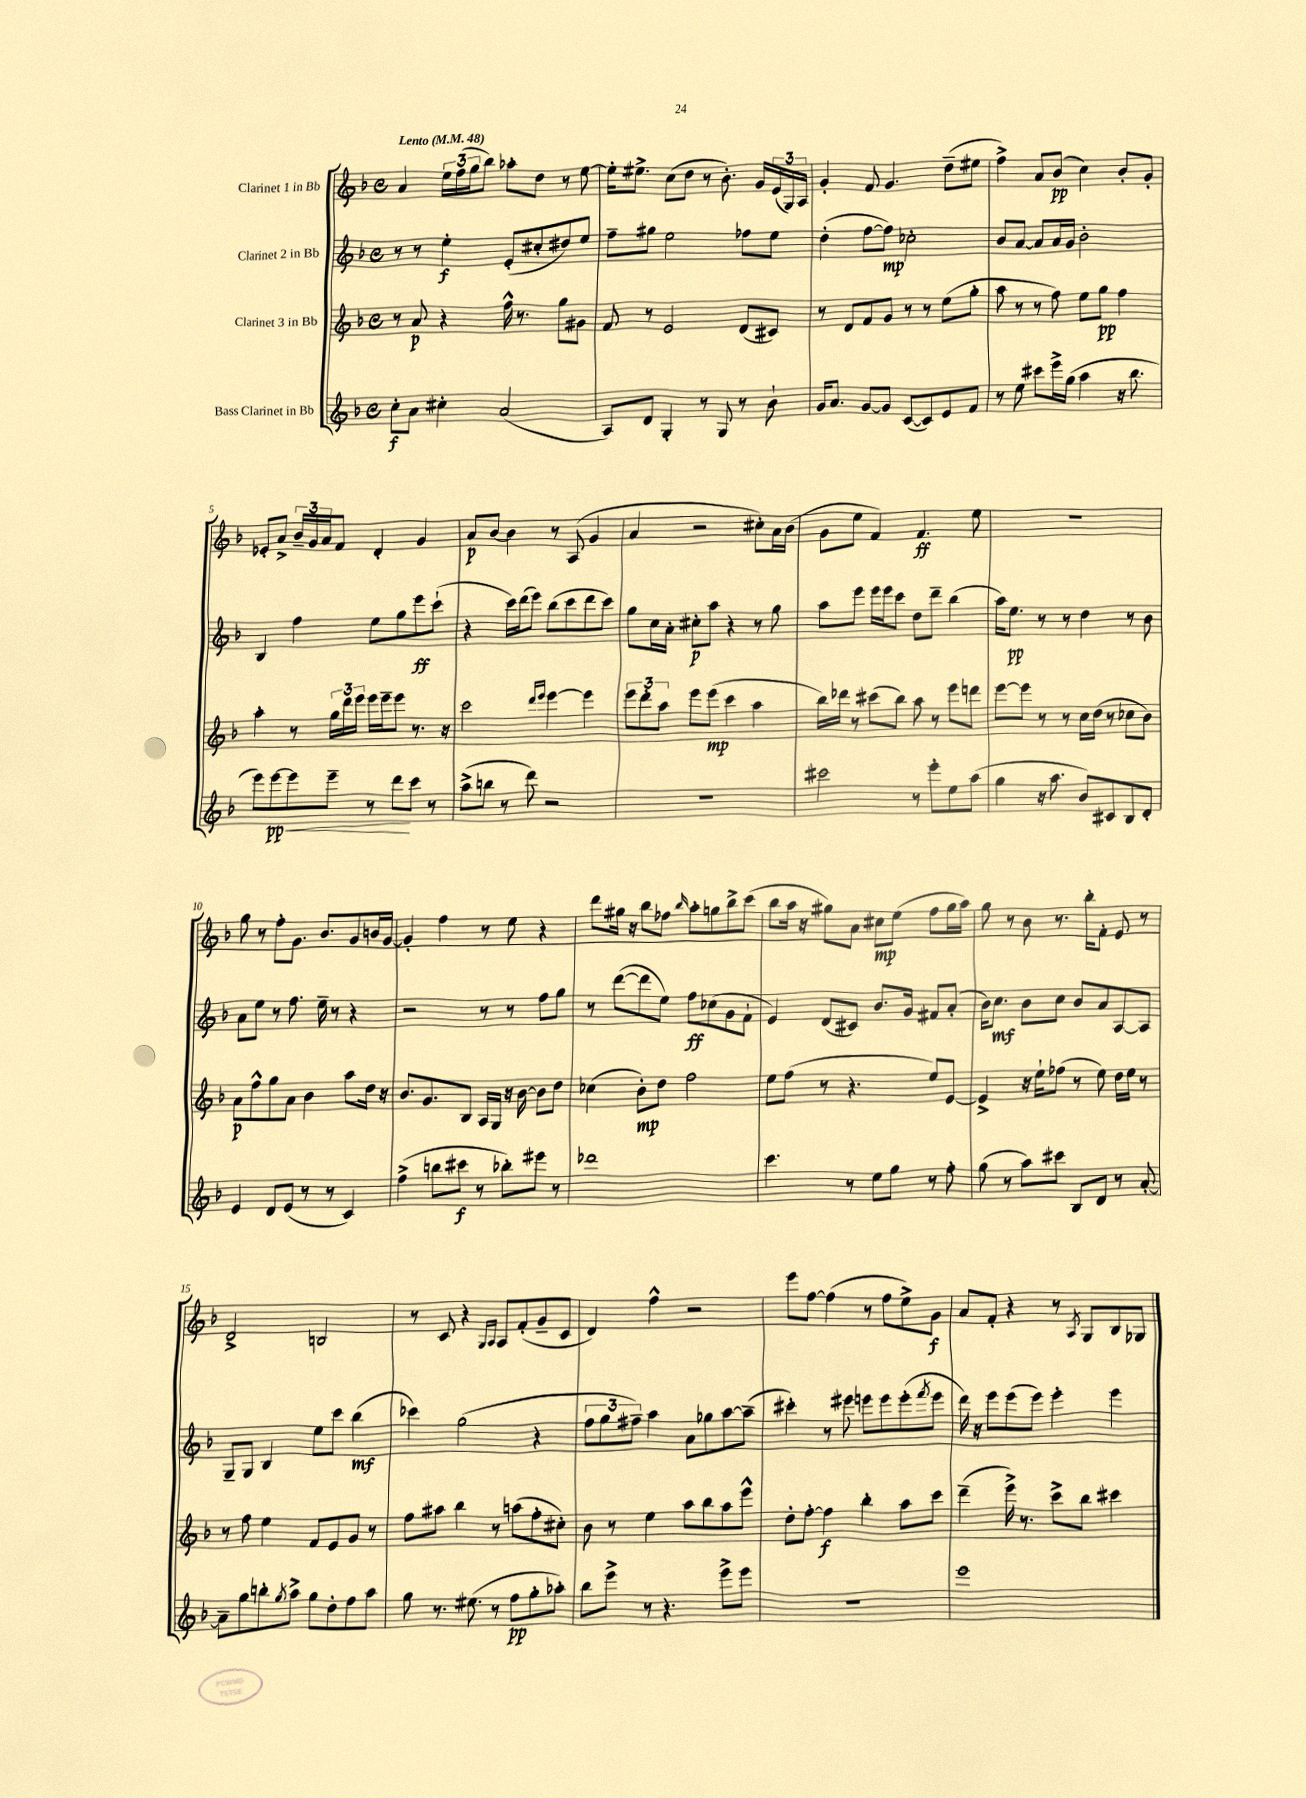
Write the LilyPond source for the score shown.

<<
\new StaffGroup <<
\new Staff = "s0" \with { instrumentName = "Clarinet 1 in Bb" } {
    \clef treble \key f \major \defaultTimeSignature \time 4/4 \tempo "Lento" 4 = 48
    a'4 \tuplet 3/2 { e''16 f''16( g''16 } bes''8) aes''8-. d''8 r8 e''8~ |
    e''16-. eis''8.-> c''8( d''8 r8 bes'8.-.) g'16 \tuplet 3/2 { e'16( g16) a16 } |
    g'4-. f'8 g'4. d''8--( eis''8 |
    f''4->) a'8 bes'8\pp( c''4) bes'8-. g'8-. |
    ees'8-. a'8-> \tuplet 3/2 { bes'16-- g'16 a'16 } f'8 d'4-. g'4 |
    a'8\p bes'8~ bes'4 r8 a8( g'4 |
    a'4 r2 cis''8-.) a'16 bes'16( |
    g'8 e''8 f'4) f'4.\ff e''8 |
    R1 |
    g''8 r8 f''8-. g'8. bes'8. g'8 b'16 g'16~ |
    g'4-. f''4 r8 e''8 r4 |
    d'''8 gis''16 r16 bes''8 fes''8 \grace { bes''16 } a''8-. g''8 bes''8-> c'''8( |
    bes''8 a''16 r16 gis''8) a'8 cis''8\mp e''8( f''8 gis''16 a''16) |
    g''8 r8 bes'8 r8. bes''16-. f'8-. e'8 r8 |
    d'2-> b2 |
    r8 c'8 r4 \grace { g16 a16 } a8 f'8-.( g'8-- c'8 |
    d'4) f''4-^ r2 |
    e'''8 f''8~ f''4( r8 f''8 e''8->) g'8\f |
    a'8 f'8-. r4 r8 \acciaccatura { a8 } g8 bes8 ges8 \bar "|." |
}
\new Staff = "s1" \with { instrumentName = "Clarinet 2 in Bb" } {
    \clef treble \key f \major \defaultTimeSignature \time 4/4
    r8 r8 e''4-.\f e'8-.( cis''8-. dis''8) e''8 |
    f''8-- gis''8 e''2 fes''8 e''8 |
    d''4-.( f''8~ f''8\mp) ces''2-. |
    bes'8 a'8~ a'8 a'16 g'16 bes'2-. |
    bes4 f''4 e''8 g''8 e'''8\ff c'''8-!( |
    r4 c'''16) d'''16( e'''8) bes''8( c'''8 d'''8 c'''8) |
    g''8 c''16 a'16-. cis''8-.\p a''8 r4 r8 g''8 |
    a''8 e'''8 e'''16 e'''16 c'''8 d''8 d'''8-- bes''4( |
    a''16) e''8.\pp r8 r8 d''4 r8 bes'8 |
    a'8 e''8 r8 f''8. e''16-- r8 r4 |
    r2 r8 r8 f''8 g''8 |
    r8 d'''8~( d'''8 e''8) f''8\ff ces''8( g'8 f'8-! |
    e'4) d'8( cis'8) bes'8. g'16 fis'8 a'8-.( |
    bes'16) c''8.\mf bes'8 c''8 bes'8 a'8 a8~ a8 |
    g8-- g8 bes4 e''8 c'''8 bes''4\mf( |
    ces'''4) g''2( r4 |
    \tuplet 3/2 { f''8 g''8 fis''8--) } a''4 a'8 ges''8 a''8~ a''8--( |
    cis'''4-.) r8 eis'''8 e'''8 e'''8 e'''8-.( \acciaccatura { f'''8 } e'''8 |
    d'''16) r16 e'''8 e'''8( e'''8) e'''4-. e'''4 \bar "|." |
}
\new Staff = "s2" \with { instrumentName = "Clarinet 3 in Bb" } {
    \clef treble \key f \major \defaultTimeSignature \time 4/4
    r8 a'8\p r4 f''16-^ r8. g''8 gis'8 |
    f'8 r8 e'2 d'8( cis'8) |
    r8 d'8 f'8 g'8 r8 r8 e''8( g''8-. |
    a''8 r8 r8 f''8) e''8 g''8\pp f''4 |
    a''4-. r8 \tuplet 3/2 { g''16 d'''16 e'''16 } e'''16 e'''16-- e'''8 r8. r16 |
    c'''2 \grace { d'''16 e'''16 } e'''4~ e'''4 |
    \tuplet 3/2 { e'''8 d'''8-. a''8 } e'''8 e'''8\mp( c'''4 a''4 |
    bes''16) des'''16 r8 cis'''8( bes''8) a''8 r8 e'''8 d'''8 |
    e'''8~ e'''8 r8 r8 c''16 d''16( r8 ces''8 bes'8) |
    a'8\p f''8-^ g''8 a'8 bes'4 a''8 d''16 r16 |
    bes'8. g'8. bes8 a16 g16 r16 bes'16~ bes'8 d''8 |
    ces''4( bes'8-.\mp) d''8 f''2 |
    e''8 f''8( r8 r4. e''8) e'8~ |
    e'4-> r16 e''16-! fes''8( r8 e''8) d''16 e''16 r8 |
    r8 f''8 e''4 f'8 e'8 g'8 r8 |
    f''8 ais''8 bes''4 r8 a''8( f''8-. cis''8-.) |
    bes'8 r8 e''4 a''8 bes''8 a''8 e'''8-^ |
    d''8-. f''8~-. f''4\f bes''4-. a''8 c'''8 |
    d'''4--( e'''16->) r8. c'''8-> bes''8 cis'''4 \bar "|." |
}
\new Staff = "s3" \with { instrumentName = "Bass Clarinet in Bb" } {
    \clef treble \key f \major \defaultTimeSignature \time 4/4
    c''8-.\f a'8 cis''4-. a'2( |
    a8) d'8 g4-. r8 g8 r8 bes'8-! |
    g'16 a'8. g'8~ g'8 c'8~( c'8) e'8 f'8 |
    r8 e''8 cis'''8 e'''16-> g''16( a''4 r16 bes''8. |
    e'''8) e'''8~\pp\< e'''8 e'''8-- r8 d'''8\! c'''8 r8 |
    a''8->( b''8 r8 d'''8) r2 |
    r1 |
    cis'''2 r8 e'''8-. e''8 a''8( |
    g''4 r16 a''8. bes'8) cis'8 bes8 d'8-. |
    e'4 d'8 e'8( r8 r8 c'4) |
    f''4->( b''8 cis'''8\f r8 bes''8-.) eis'''8 r8 |
    des'''1 |
    c'''4. r8 e''8 g''8 r8 f''8-. |
    g''8( r8 a''8) cis'''8 bes8 d'8 r8 a'8~-. |
    a'8-- g''8 b''8-. \acciaccatura { g''8 } a''8-> g''8 d''8-. f''8 a''8 |
    g''8 r8. eis''8.( r8 f''8\pp g''8-. aes''8-.) |
    bes''8 e'''8-> r8 r4. e'''8-> e'''8 |
    r1 |
    e'''1 \bar "|." |
}
>>
>>
